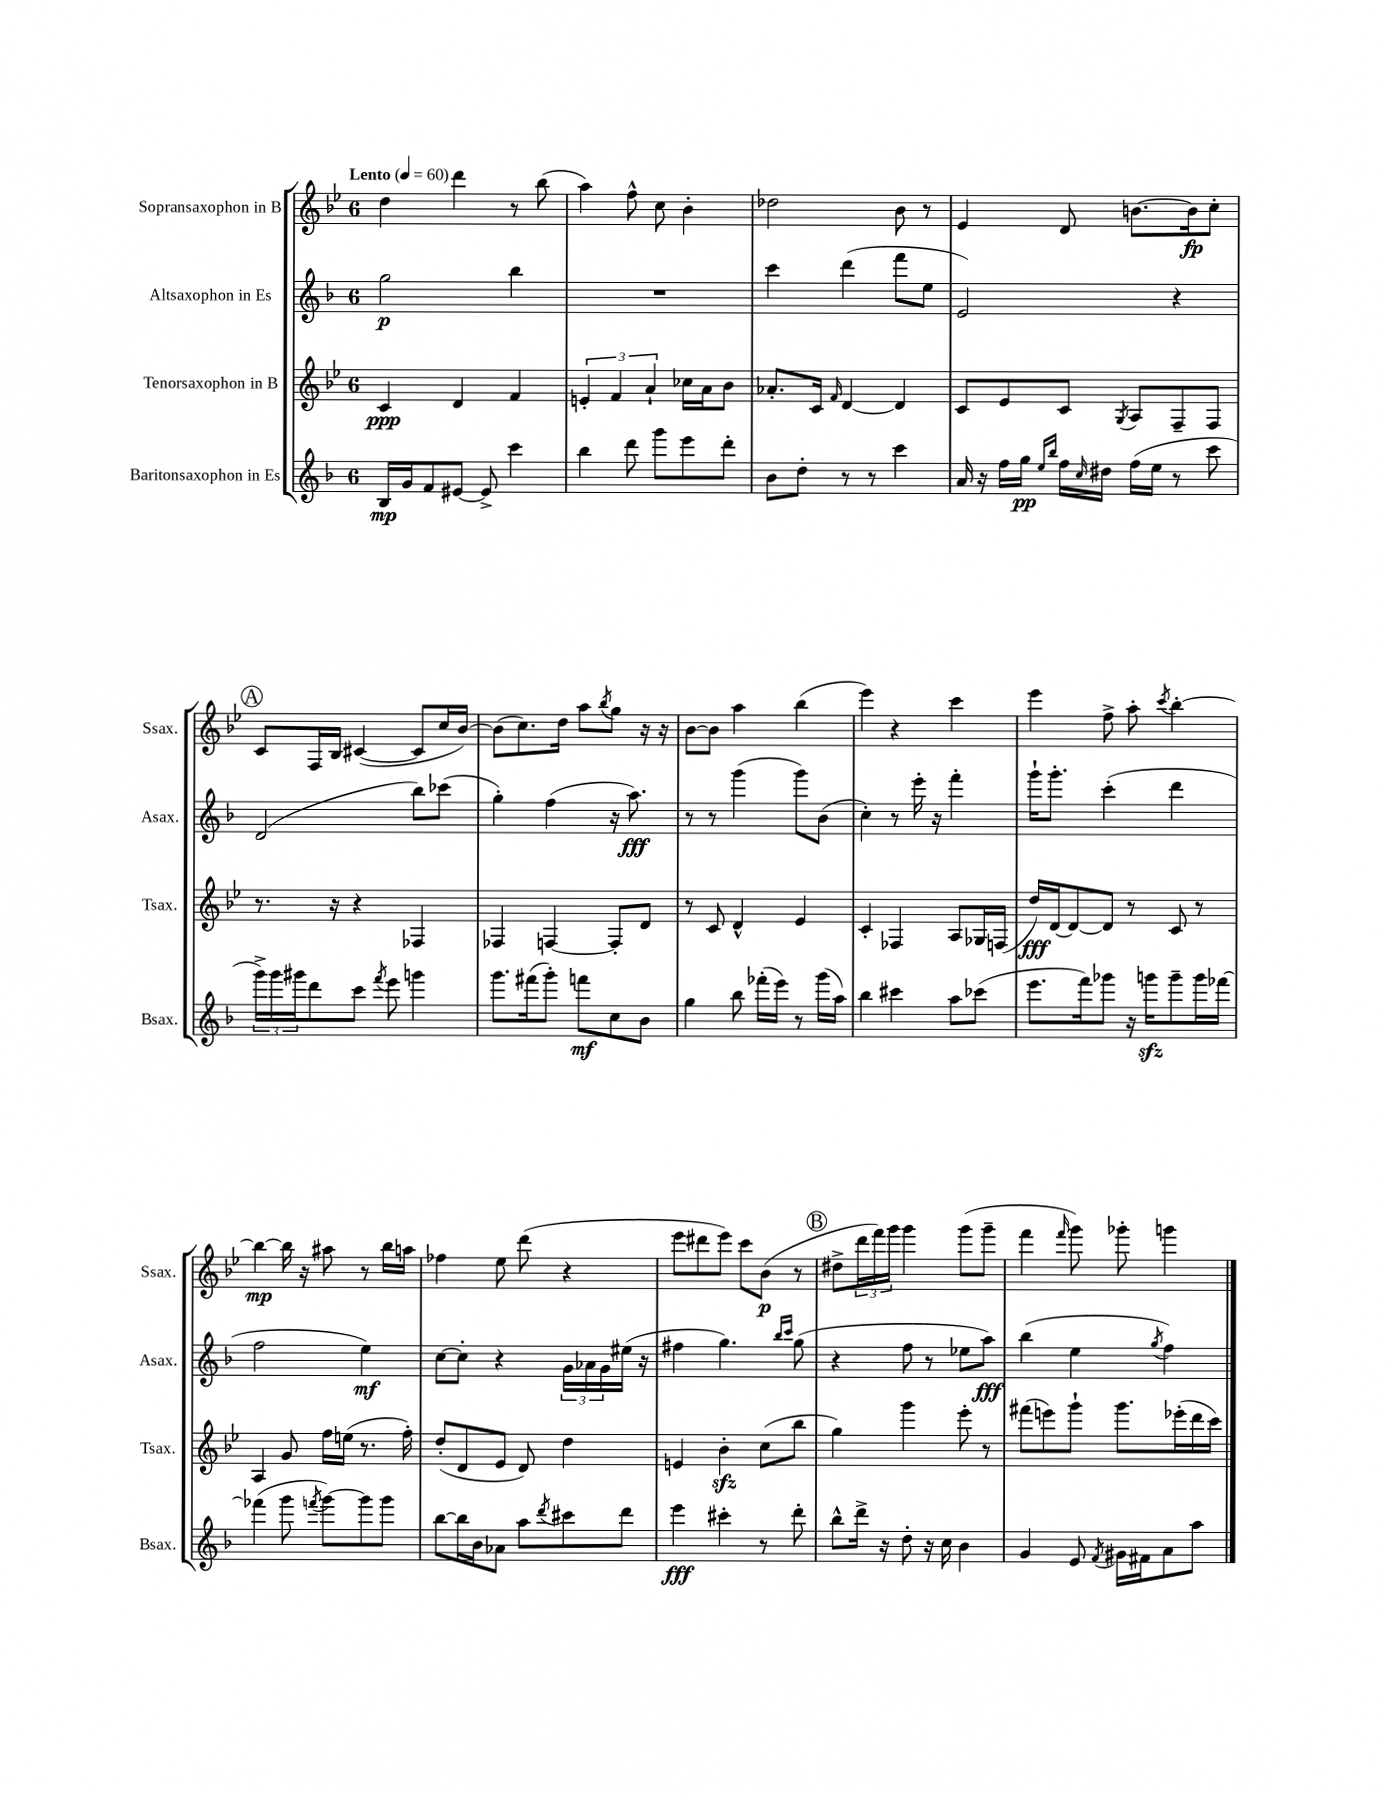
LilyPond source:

<<
\new StaffGroup <<
\new Staff = "s0" \with { instrumentName = "Sopransaxophon in B" shortInstrumentName = "Ssax." } {
    \clef treble \key bes \major \once \override Staff.TimeSignature.style = #'single-digit \time 6/8 \tempo "Lento" 4 = 60
    d''4 d'''4 r8 bes''8( |
    a''4) f''8-^ c''8 bes'4-. |
    des''2 bes'8 r8 |
    ees'4 d'8 b'8.~ b'16\fp c''8-. |
    \mark \markup { \circle "A" } c'8 f16 bes16 cis'4~( cis'8 c''16 bes'16~) |
    bes'8( c''8.) d''16 a''8 \acciaccatura { bes''8 } g''8 r16 r16 |
    bes'8~ bes'8 a''4 bes''4( |
    ees'''4) r4 c'''4 |
    ees'''4 f''8-> a''8-. \acciaccatura { c'''8 } bes''4~-. |
    bes''4~\mp bes''16 r16 ais''8 r8 bes''16 a''16 |
    fes''4 ees''8 d'''8( r4 |
    ees'''8 dis'''8 ees'''8) c'''8 bes'8\p( r8 |
    \mark \markup { \circle "B" } dis''8-> \tuplet 3/2 { d'''16 f'''16) g'''16 } g'''4 g'''8( g'''8-- |
    f'''4 \grace { f'''16 } g'''8) ges'''8-. g'''4 \bar "|." |
}
\new Staff = "s1" \with { instrumentName = "Altsaxophon in Es" shortInstrumentName = "Asax." } {
    \clef treble \key f \major \once \override Staff.TimeSignature.style = #'single-digit \time 6/8
    g''2\p bes''4 |
    R2. |
    c'''4 d'''4( f'''8 e''8 |
    e'2) r4 |
    \mark \markup { \circle "A" } d'2( bes''8) ces'''8( |
    g''4-.) f''4( r16 a''8.\fff) |
    r8 r8 g'''4( g'''8) bes'8( |
    c''4-.) r8 e'''16-. r16 f'''4-. |
    g'''16-! g'''8.-. c'''4-.( d'''4 |
    f''2 e''4\mf) |
    c''8~ c''8-. r4 \tuplet 3/2 { g'16 aes'16 g'16 } eis''16( r16 |
    fis''4 g''4.) \grace { bes''16 c'''16 } g''8( |
    \mark \markup { \circle "B" } r4 f''8 r8 ees''8 a''8\fff) |
    bes''4( e''4 \acciaccatura { g''8 } f''4) \bar "|." |
}
\new Staff = "s2" \with { instrumentName = "Tenorsaxophon in B" shortInstrumentName = "Tsax." } {
    \clef treble \key bes \major \once \override Staff.TimeSignature.style = #'single-digit \time 6/8
    c'4\ppp d'4 f'4 |
    \tuplet 3/2 { e'4-. f'4 a'4-! } ces''16 a'16 bes'8 |
    aes'8.-. c'16 \grace { f'16 } d'4~ d'4 |
    c'8 ees'8 c'8 \acciaccatura { g8 } a8 f8-- f8 |
    \mark \markup { \circle "A" } r8. r16 r4 fes4 |
    fes4 f4~ f8-. d'8 |
    r8 c'8 d'4-^ ees'4 |
    c'4-. fes4 a8 ges16 f16( |
    d''16\fff) d'16~ d'8~ d'8 r8 c'8 r8 |
    a4 g'8 f''16 e''16( r8. f''16-.) |
    d''8-.( d'8 ees'8 d'8) d''4 |
    e'4 bes'4-.\sfz c''8( bes''8 |
    \mark \markup { \circle "B" } g''4) g'''4 ees'''8-. r8 |
    fis'''8( e'''8) g'''8-! g'''8. ees'''16-.( d'''16 c'''16) \bar "|." |
}
\new Staff = "s3" \with { instrumentName = "Baritonsaxophon in Es" shortInstrumentName = "Bsax." } {
    \clef treble \key f \major \once \override Staff.TimeSignature.style = #'single-digit \time 6/8
    bes16\mp g'16 f'8 eis'8~ eis'8-> c'''4 |
    bes''4 d'''8 g'''8 e'''8 d'''8-. |
    bes'8 d''8-. r8 r8 c'''4 |
    a'16 r16 f''16 g''16\pp \grace { e''16 bes''16 } f''16 \grace { c''16 } dis''16 f''16( e''16 r8 c'''8 |
    \mark \markup { \circle "A" } \tuplet 3/2 { g'''16->) g'''16 gis'''16 } d'''8 c'''8 \acciaccatura { f'''8 } e'''8 g'''4 |
    g'''8. fis'''16( g'''8-.) f'''8\mf c''8 bes'8 |
    g''4 bes''8 fes'''16-.( e'''16) r8 g'''16( a''16) |
    bes''4 cis'''4 a''8 ces'''8( |
    e'''8. f'''16) ges'''8 r16 g'''16\sfz g'''8-- g'''16 fes'''16~ |
    fes'''4( g'''8 \acciaccatura { f'''8 } g'''8~) g'''8 g'''8 |
    bes''8~ bes''16 bes'16 aes'8 a''8 \acciaccatura { d'''8 } cis'''8 d'''8 |
    e'''4\fff cis'''4-. r8 d'''8-. |
    \mark \markup { \circle "B" } bes''8-^ d'''16-> r16 d''8-. r16 c''16 bes'4 |
    g'4 e'8 \acciaccatura { f'8 } gis'16 fis'16 a'8 a''8 \bar "|." |
}
>>
>>
\layout { \context { \Score \remove "Bar_number_engraver" } }
